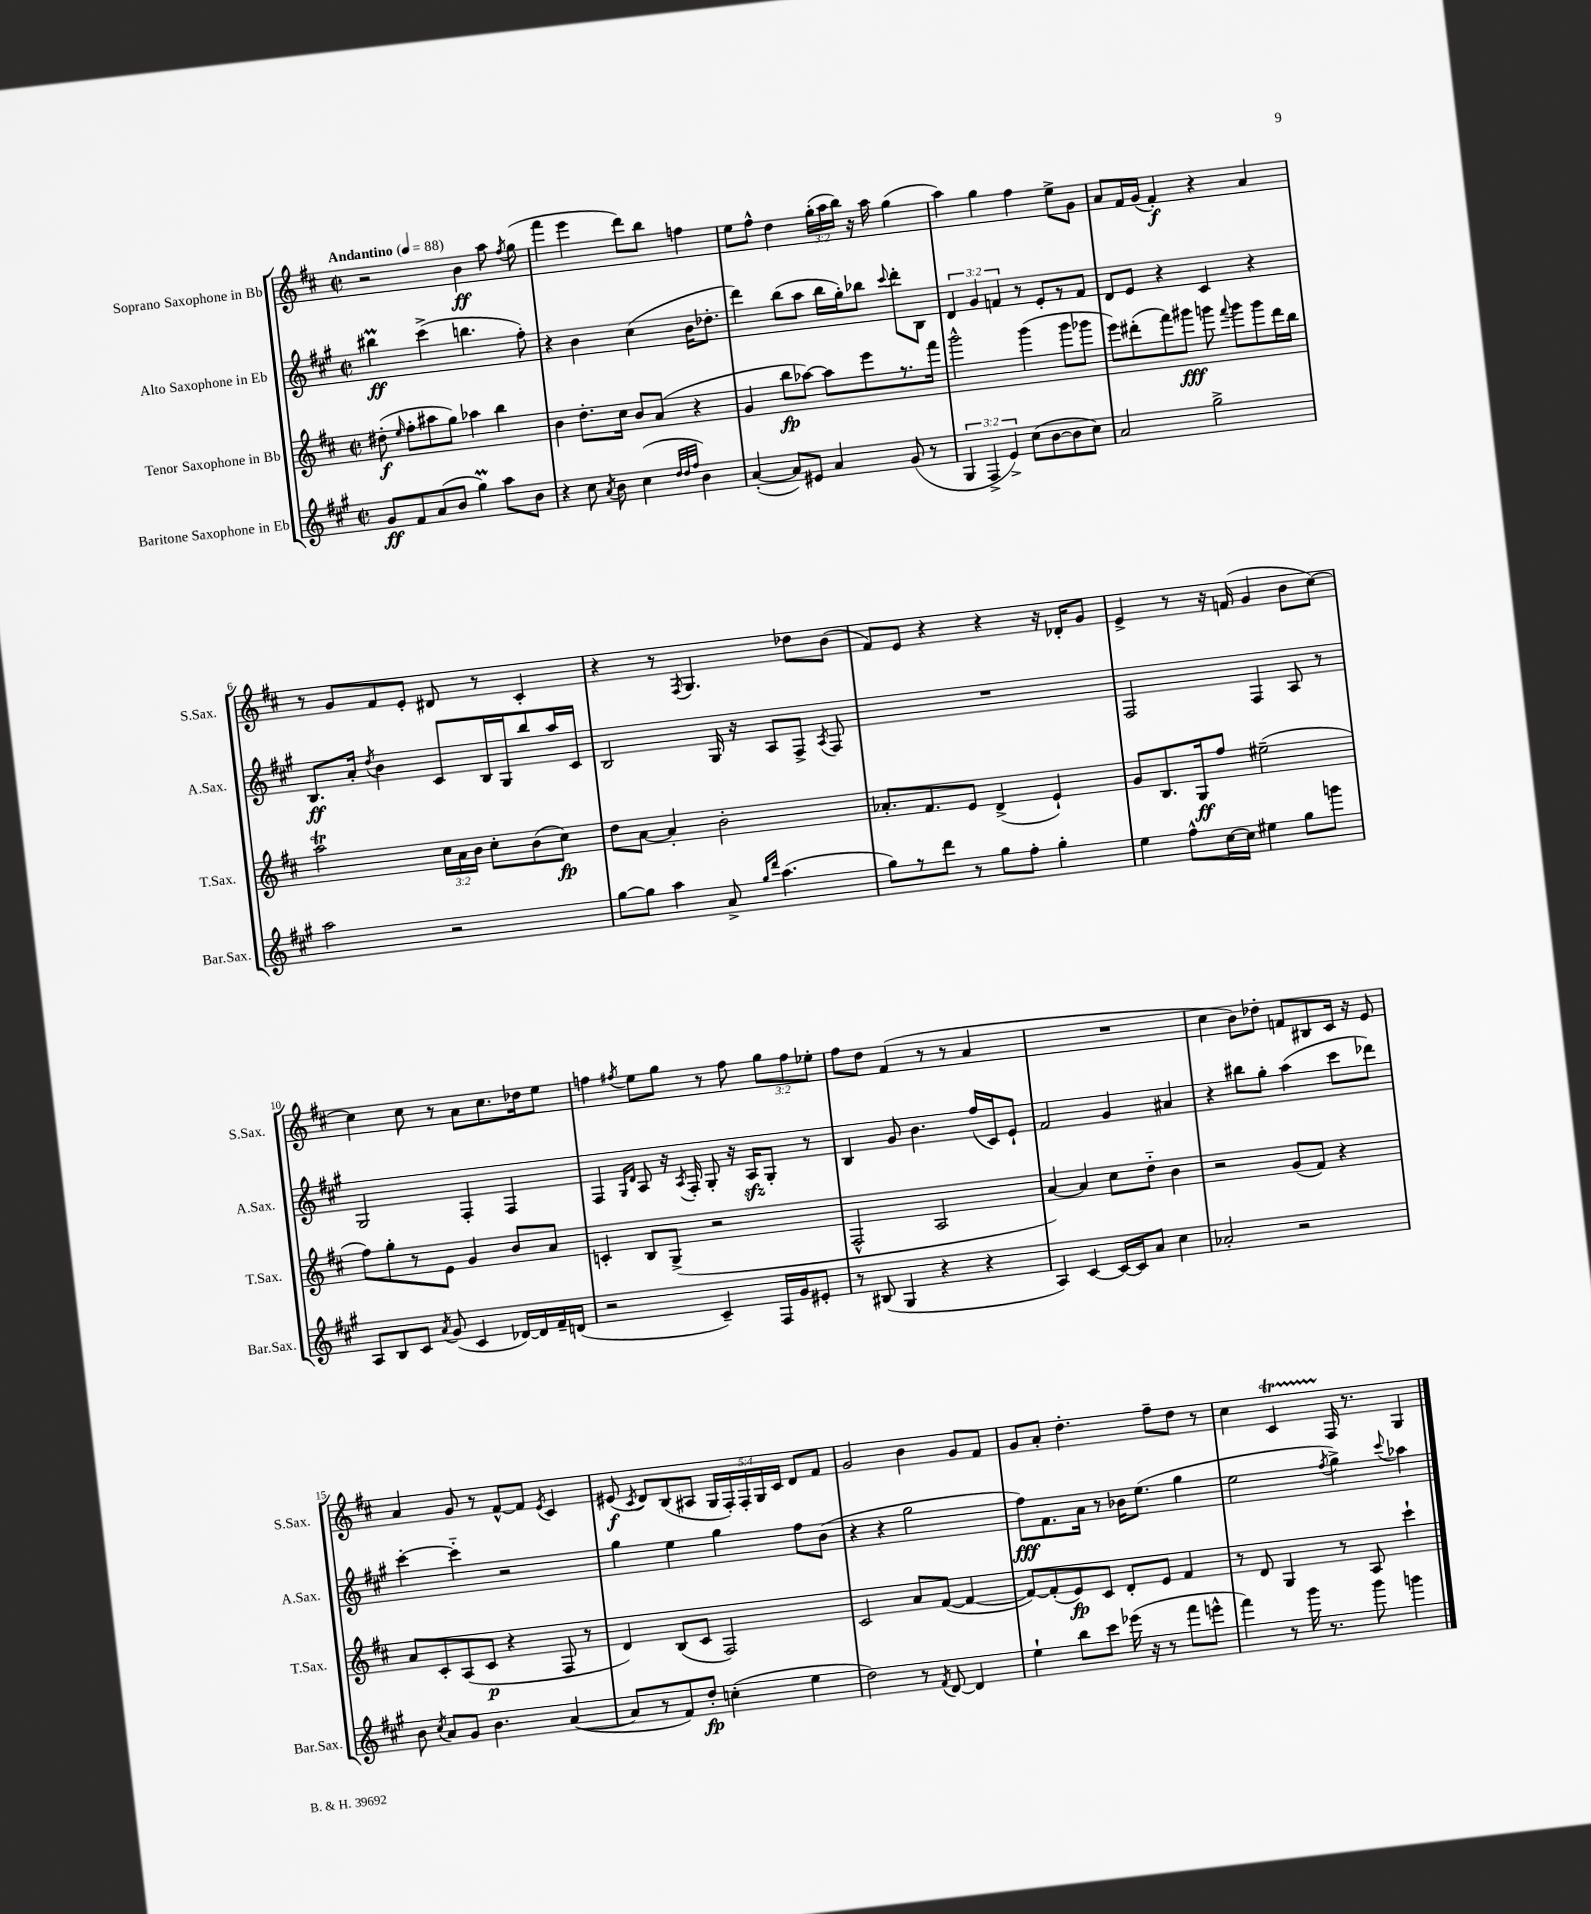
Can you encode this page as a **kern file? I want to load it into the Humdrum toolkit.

**kern	**kern	**kern	**kern
*staff4	*staff3	*staff2	*staff1
*clefG2	*clefG2	*clefG2	*clefG2
*k[f#c#g#]	*k[f#c#]	*k[f#c#g#]	*k[f#c#]
*M2/2	*M2/2	*M2/2	*M2/2
*met(c|)	*met(c|)	*met(c|)	*met(c|)
*MM88	*MM88	*MM88	*MM88
8g#	(8dd#'	4bb#	2r
.	16qqee	.	.
8f#	8ff#'	.	.
(8a	8aa#	(4ccc#^	.
8b	8gg)	.	.
4gg#)	4aa-	4.bb	4b
8aa	4bb	.	8aa
.	.	.	8qff#
8b	.	8ff#')	(8gg
=	=	=	=
4r	4b	4r	4fff#
8cc#	8.dd'	4b	4eee
8qa	.	.	.
8b	.	.	.
.	16cc#	.	.
(4cc#	8b	(4cc#	8ddd)
.	(8a	.	8bb
32qqdd	.	.	.
32qqdd	.	.	.
32qqff#	.	.	.
4b)	4r	16b	4ff
.	.	8.dd-'	.
=	=	=	=
([4a'	4g	4ddd)	8ee
.	.	.	8ff#^^
8a])	8bb	(8bb	4dd
8e#	[8aa-)	8aa	.
4a	8aa-]	16bb	(24gg'
.	.	.	24aa
.	.	16gg#')	.
.	.	.	24bb)
.	8eee	8bb-	16r
.	.	.	16aa
.	.	8qqccc#	.
(8g#	8.r	8ddd'	(4gg
8r	.	8B	.
.	16fff#	.	.
=	=	=	=
6G#	2ggg^^	6d	4aa)
6F#^	.	6g#	.
.	.	.	4gg
6e^)	.	6f	.
(8cc#	(4ggg	8r	4ff#
[8b	.	8e'	.
8b]	8ggg	8r	8ee^
8cc#)	8ggg-	8f	8g
=	=	=	=
2a	8eee)	8d	8a
.	(8ddd#'	8e	16f#
.	.	.	(16g
.	8fff#)	4r	4f#')
.	8ggg#	.	.
2gg#^	8ggg	4c#	4r
.	8qqfff#	.	.
.	8ggg	.	.
.	8ggg	4r	4a
.	16ddd#	.	.
.	16bb	.	.
=	=	=	=
2aa	2aa	8.B	8r
.	.	.	8g
.	.	16a'	.
.	.	8qdd	.
.	.	4b	8f#
.	.	.	8e'
2r	24cc#	8c#	8d#
.	24a	.	.
.	24b	.	.
.	8cc#'	16B	8r
.	.	16G#	.
.	(8b	8bb	4c#'
.	8cc#)	16aa	.
.	.	16c#	.
=	=	=	=
[8gg#	8dd	2B	4r
8gg#]	[8a	.	.
4aa	4a']	.	8r
.	.	.	8qF#
.	.	.	4.G
8a^	2b'	16G#	.
.	.	16r	.
16qqgg#	.	.	.
16qqddd	.	.	.
(4.aa	.	8A	.
.	.	8F#^	8dd-
.	.	8qA	.
.	.	8F#	(8b
=	=	=	=
8gg#)	8.a-'	1r	8f#)
8r	.	.	8e
.	8.f#	.	.
8ddd	.	.	4r
8r	8e	.	.
8gg#	(4d^	.	4r
8ff#'	.	.	.
4gg#'	4e`)	.	16r
.	.	.	16d-'
.	.	.	8g
=	=	=	=
4ee	8g	2F#	4e^
.	8.B	.	.
8ff#^^	.	.	8r
.	16G	.	.
[16cc#	8ff#	.	16r
16cc#]	.	.	(16f
4ee#	(2ee#~	4F#	4g
8gg#	.	8A	8b
8ggg	.	8r	[8cc#)
=	=	=	=
8A	8ff#)	2G#	4cc#]
8B	8gg'	.	.
8c#	8r	.	8cc#
8qa	.	.	.
(8g#	8e	.	8r
4c#	4g	4F#'	8a
.	.	.	8.cc#
[16d-)	8b	4F#	.
16d-]	.	.	16dd-
16f#~	8a	.	8ee
(16d	.	.	.
=	=	=	=
2r	4c'	4F#	4ff
.	.	16qqG#	.
.	.	16qqd	8qff#
.	8B	8A	8ee
.	(8G^	16r	8gg
.	.	8qA	.
.	.	16F#'	.
4c#~)	2r	8G#'	8r
.	.	16r	8ff#
.	.	16A	.
16F#	.	8G#'	12gg
16g#	.	.	.
.	.	.	12ff#
8e#'	.	8r	.
.	.	.	12ee-'
=	=	=	=
8r	2F#^^	4B	8ff#
(8B#	.	.	8dd
4G#	.	8g#	(4f#
.	.	4.b	.
4r	2A	.	8r
.	.	.	8r
4r	.	(16ff#	4a
.	.	16c#)	.
.	.	8e`	.
=	=	=	=
4A)	[4a)	2f#	1r
[4c#	4a]	.	.
16c#_	8cc#	4g#	.
16c#]	.	.	.
8a	8dd'~	.	.
4cc#	4b	4a#	.
=	=	=	=
2a-'	2r	4r	4cc#
.	.	8bb#	8b)
.	.	8gg#'	8dd-'
2r	(8g	(4aa	8f
.	8f#)	.	8B#
.	4r	8ccc#	16c#
.	.	.	16r
.	.	8ddd-)	8e
=	=	=	=
8b	8a	[4ccc#'	4a
8qcc#	.	.	.
8a	8c#'	.	.
8g#	(8A	4ccc#'~]	8g
4.b	8c#	.	8r
.	4r	2r	[8f#^^
.	.	.	8f#]
.	.	.	8qe
([4a	8F#	.	4c#
.	8r	.	.
=	=	=	=
8a]	4d)	4gg#	(8e#
.	.	.	8qc#
8r	.	.	8d)
8f#)	(8B	4ee	(8B
8dd'	8c#	.	8A#
(4cc'	2F#)	4gg#	20G
.	.	.	20F#')
.	.	.	20F#'
.	.	.	20G
.	.	.	20c#
4ee	.	8ff#	8d
.	.	(8b	8f#
=	=	=	=
2dd)	2c#	4r	2g
.	.	4r	.
8r	8a	2gg#	4b
8qf#	.	.	.
[8d	([8f#	.	.
4d]	4f#_	.	8g
.	.	.	8f#
=	=	=	=
4ee`	8f#_)	8ff#)	8g
.	(8f#']	8.f#	8a'
8bb	8e)	.	4.dd'
.	.	16a	.
8ccc#	8c#	8r	.
(16eee-	8d'	16b-	.
16r	.	(8.ee	.
8r	8e	.	8ff#~
8fff#	4f#	4gg#	8dd
8eee^^	.	.	8r
=	=	=	=
4fff#)	8r	2ee	4cc#
.	8d	.	.
8r	4G	.	4c#
16ggg#	.	.	.
8.r	.	.	.
.	.	8qff#	.
.	8r	4gg#^)	16F#
.	.	.	8.r
8ggg#	8A	.	.
.	.	8qqccc#	.
4ggg	4ccc#`	4aa-	4G
==	==	==	==
*-	*-	*-	*-
